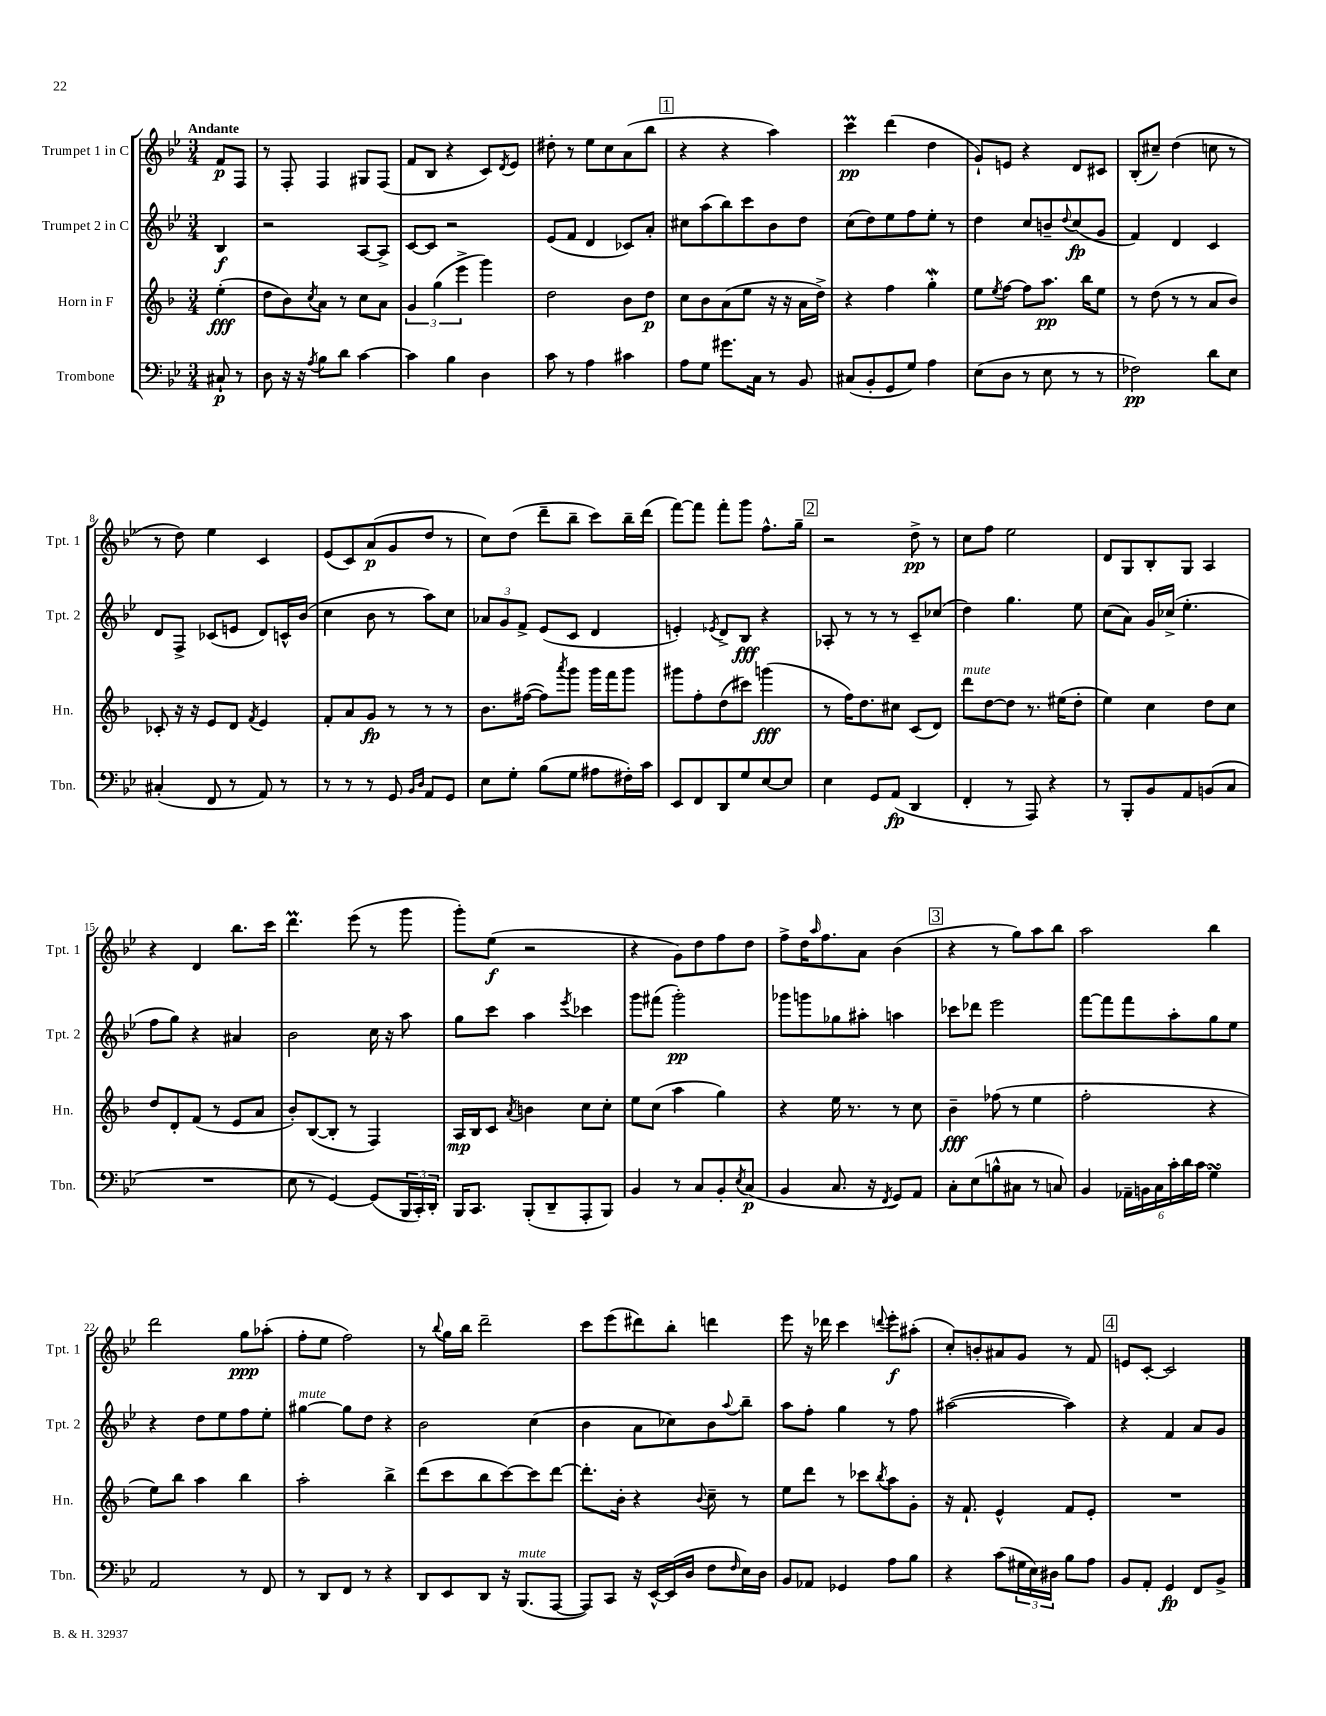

**kern	**kern	**kern	**kern
*staff4	*staff3	*staff2	*staff1
*clefF4	*clefG2	*clefG2	*clefG2
*k[b-e-]	*k[b-]	*k[b-e-]	*k[b-e-]
*M3/4	*M3/4	*M3/4	*M3/4
8C#`	(4ee'	4B-	8f
8r	.	.	8F
=	=	=	=
8D	8dd	2r	8r
16r	8b-)	.	8F'
16r	.	.	.
8qA	8qcc	.	.
8B-	8a	.	4F
8d	8r	.	.
[4c	8cc	[8A	8G#
.	8a	8A^]	(8F
=	=	=	=
4c]	6g	[8c	8f
.	.	8c]	8B-
.	(6gg	.	.
4B-	.	2r	4r
.	6eee^	.	.
4D	4ggg)	.	8c)
.	.	.	8qd
.	.	.	8e-
=	=	=	=
8c	2dd	(8e-	8dd#'
8r	.	8f	8r
4A	.	4d	8ee-
.	.	.	8cc
4c#	8b-	8c-)	(8a
.	8dd	8a'	8bb-
=	=	=	=
8A	8cc	8cc#	4r
8G	8b-	(8aa	.
8.g#	(8a	8bb-)	4r
.	8ee	8ccc	.
16C	.	.	.
8r	16r	8b-	4aa)
.	16r	.	.
8BB-	16a	8dd	.
.	16dd^)	.	.
=	=	=	=
(8C#	4r	(8cc	4ccc
8BB-'	.	8dd)	.
8GG	4ff	8ee-	(4ddd
8G)	.	8ff	.
4A	4gg'	8ee-'	4dd
.	.	8r	.
=	=	=	=
(8E-	8ee	4dd	8g`)
.	8qee	.	.
8D	[8ff	.	8e
8r	8ff]	8cc	4r
8E-	8.aa	8b~	.
.	.	8qqdd	.
8r	.	(8cc	8d
.	16bb-	.	.
8r	8ee	8g	8c#
=	=	=	=
2F-)	8r	4f)	(8B-'
.	(8dd	.	8cc#~)
.	8r	4d	(4dd
.	8r	.	.
8d	8a	4c	8cc
8E-	8b-)	.	8r
=	=	=	=
(4C#'	8c-'	8d	8r
.	16r	8F^	8dd)
.	16r	.	.
8FF	8e	(8c-	4ee-
8r	8d	8e	.
.	8qf	.	.
8AA)	4e	8d)	4c
8r	.	16c^^	.
.	.	(16b-	.
=	=	=	=
8r	8f'	4cc	(8e-
8r	8a	.	8c)
8r	8g	8b-	(8a
8GG	8r	8r	8g
16qqBB-	.	.	.
16qqD	.	.	.
8AA	8r	8aa)	8dd
8GG	8r	8cc	8r
=	=	=	=
8E-	8.b-	12a-	8cc)
.	.	12g	.
8G'	.	.	(8dd
.	.	12f^	.
.	([16ff#	.	.
(8B-	8ff#])	(8e-	8ddd~
.	8qaaa	.	.
8G	8ggg	8c	8bb-~
8A#	16ggg	4d	8ccc)
.	16fff	.	.
16F#')	8ggg	.	16bb-~
16c	.	.	(16ddd
=	=	=	=
8EE-	8ggg#	4e')	[8fff)
8FF	8ff'	.	8fff]
.	.	8qe-	.
8DD	(8dd	8d^	8fff'
8G	8ccc#)	8B-	8ggg
[8E-	(4ggg	4r	8.ff^^
8E-]	.	.	.
.	.	.	16gg~
=	=	=	=
4E-	8r	8A-'	2r
.	16ff)	8r	.
.	8.dd	.	.
8GG	.	8r	.
(8AA	8cc#	8r	.
4DD	(8c	8c~	8dd^
.	8d)	(8cc-	8r
=	=	=	=
4FF'	8ddd	4dd)	8cc
.	[8dd	.	8ff
8r	8dd]	4.gg	2ee-
8AAA)	8.r	.	.
4r	.	.	.
.	(16ee#	.	.
.	8dd'	8ee-	.
=	=	=	=
8r	4ee)	(8cc	8d
8BBB-'	.	8a)	8G
8BB-	4cc	16g	8B-'
.	.	(16cc-^	.
8AA	.	4.ee-'	8G
(8BB	8dd	.	4A
8C	8cc	.	.
=	=	=	=
2.r	8dd	8ff	4r
.	8d'	8gg)	.
.	(8f	4r	4d
.	8r	.	.
.	8e	4a#	8.bb-
.	8a	.	.
.	.	.	16ccc
=	=	=	=
8E-	8b-')	2b-	4.ddd
8r	([8B-	.	.
[4GG)	8B-']	.	.
.	8r	.	(8eee-
(8GG]	4F)	16cc	8r
.	.	16r	.
24BBB-	.	8aa	8ggg
24CC')	.	.	.
24DD'	.	.	.
=	=	=	=
16BBB-	16A	8gg	8ggg')
8.CC	16B-	.	.
.	8c	8ccc	(8ee-
.	8qa	.	.
(8BBB-'	4b	4aa	2r
8DD~	.	.	.
.	.	8qeee-	.
8AAA'	8cc	4ccc-	.
8BBB-)	8cc'	.	.
=	=	=	=
4BB-	8ee	8ggg	4r
.	(8cc	(8fff#	.
8r	4aa	2ggg')	8g)
8C	.	.	8dd
8BB-'	4gg)	.	8ff
8qE-	.	.	.
(8C	.	.	8dd
=	=	=	=
4BB-	4r	8ggg-	8ff^
.	.	8ggg	16dd
.	.	.	16qqaa
.	.	.	8.ff
8.C	16ee	8gg-	.
.	8.r	.	.
.	.	8aa#'	8a
16r	.	.	.
8qFF	.	.	.
8GG)	8r	4aa	(4b-
8AA	8cc	.	.
=	=	=	=
8C'	4b-~	8ccc-	4r
(8E-	.	8ddd-	.
8B^^	(8ff-	2eee-	8r
8C#	8r	.	8gg)
8r	4ee	.	8aa
8C)	.	.	8bb-
=	=	=	=
4BB-	2ff'	[8fff	2aa
.	.	8fff]	.
24AA-~	.	8fff	.
24BB	.	.	.
24C	.	.	.
24c'	.	8aa'	.
24d	.	.	.
24c	.	.	.
4G	4r	8gg	4bb-
.	.	8ee-	.
=	=	=	=
2AA	8ee)	4r	2ddd
.	8bb-	.	.
.	4aa	8dd	.
.	.	8ee-	.
8r	4bb-	8ff	8gg
8FF	.	8ee-'	(8aa-'
=	=	=	=
8r	2aa'	[4gg#	8ff'
8DD	.	.	8ee-
8FF	.	8gg#]	2ff)
8r	.	8dd	.
4r	4bb-^	4r	.
=	=	=	=
8DD	(8ddd	2b-	8r
.	.	.	8qqbb-
8EE-	8ccc	.	16gg
.	.	.	16bb-
8DD	8bb-	.	2ddd~
16r	[8ccc)	.	.
(8.BBB-	.	.	.
.	8ccc]	(4cc	.
[8AAA	[8ddd	.	.
=	=	=	=
8AAA])	8.ddd']	4b-	8ccc
8CC	.	.	(8eee-
.	16b-'	.	.
16r	4r	8a	8ddd#)
[16EE-^^	.	.	.
(16EE-]	.	8cc-)	8bb-'
16D	.	.	.
.	8qqb-	.	.
8F	8cc~	8b-	4ddd
16qqF	.	8qqaa	.
16E-)	8r	8bb-~	.
16D	.	.	.
=	=	=	=
8BB-	8ee	8aa	8eee-
8AA-	8ddd	8ff'	16r
.	.	.	16ddd-
4GG-	8r	4gg	4ccc
.	8ccc-	.	.
.	8qbb-	.	8qqddd
8A	8aa	8r	8eee-'
8B-	8g'	8ff	(8aa#'
=	=	=	=
4r	16r	([2aa#	8cc')
.	8.f`	.	.
.	.	.	8b'
(8c	4e^^	.	8a#
24G#	.	.	8g
24E-)	.	.	.
24D#	.	.	.
8B-	8f	4aa#])	8r
8A	8e'	.	8f
=	=	=	=
8BB-	2.r	4r	8e
8AA'	.	.	[8c'
4GG	.	4f	2c]
8FF	.	8a	.
8BB-^	.	8g	.
==	==	==	==
*-	*-	*-	*-
